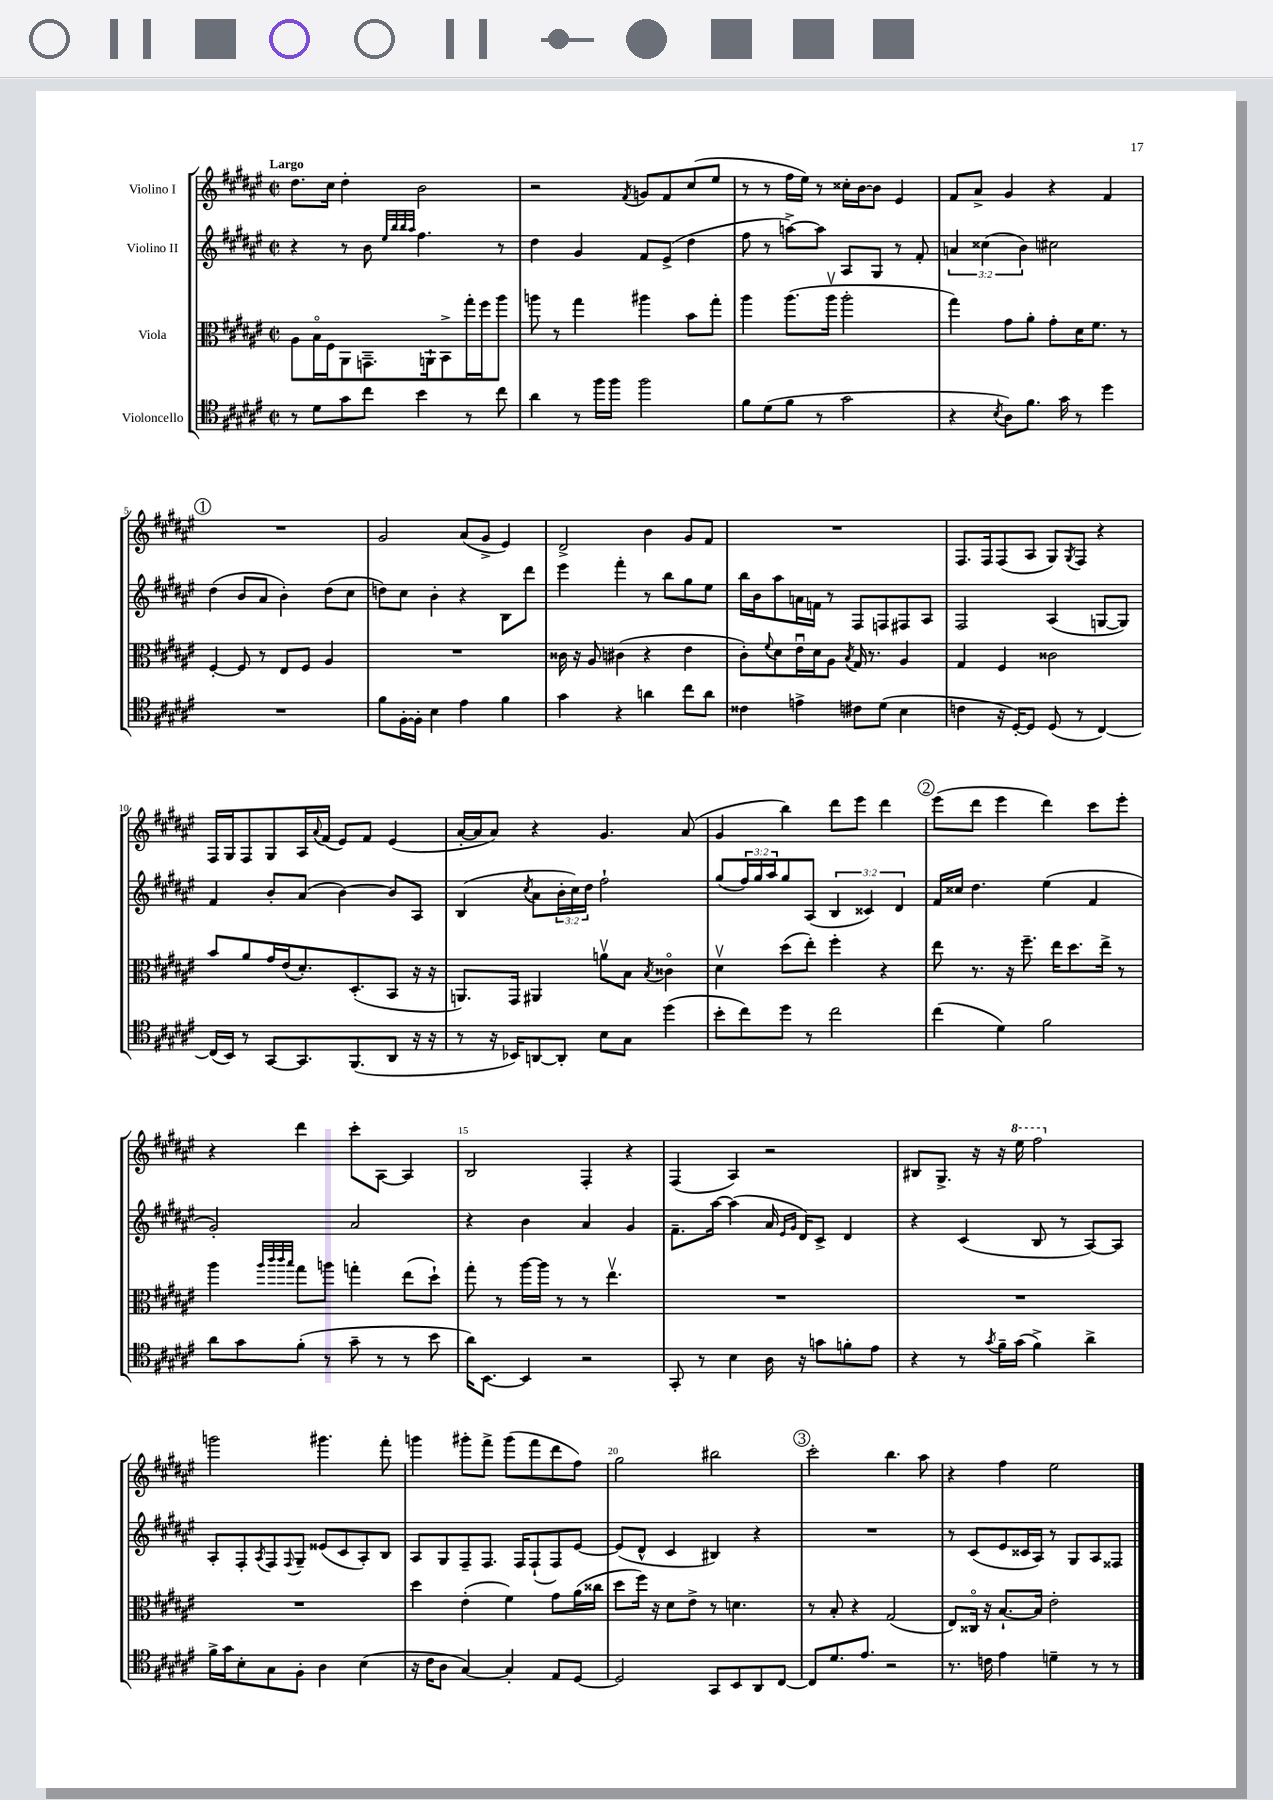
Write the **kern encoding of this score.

**kern	**kern	**kern	**kern
*staff4	*staff3	*staff2	*staff1
*clefC4	*clefC3	*clefG2	*clefG2
*k[f#c#g#d#a#e#]	*k[f#c#g#d#a#e#]	*k[f#c#g#d#a#e#]	*k[f#c#g#d#a#e#]
*M2/2	*M2/2	*M2/2	*M2/2
*met(c|)	*met(c|)	*met(c|)	*met(c|)
8r	8A#	4r	8.dd#
8d#	16Bo	.	.
.	16F#	.	16cc#
8g#	8AA#	8r	4dd#'
8cc#	8.GG~	8b	.
.	.	32qqee#	.
.	.	32qqbb	.
.	.	32qqbb	.
.	.	32qqaa#	.
4b	.	4.ff#	2b
.	16AA`	.	.
.	8BB^	.	.
8r	16gg#'	.	.
.	16ff#	.	.
8cc#	8aa#	8r	.
=	=	=	=
4a#	8aa	4dd#	2r
.	8r	.	.
8r	4gg#	4g#	.
16ff#	.	.	.
16ff#	.	.	.
.	.	.	8qf#
2ff#	4aa#	8f#	8g
.	.	(8e#^	8f#
.	8b	4dd#	(8cc#
.	8gg#'	.	8ee#
=	=	=	=
8f#	4aa#	8ff#	8r
(8d#	.	8r	8r
8f#	(8.aa#	[8aa^)	16ff#
.	.	.	16ee#)
8r	.	8aa]	8r
.	16aa#v	.	.
2g#	2aa#'	8A#	16cc##'
.	.	.	[16b
.	.	8G#	8b]
.	.	8r	4e#
.	.	8f#'	.
=	=	=	=
4r	4gg#)	6a	8f#
.	.	.	8a#^
.	.	(6cc##	.
8qB	.	.	.
8A#)	8g#	.	4g#
.	.	6b)	.
8.f#	8a#'	.	.
.	8g#'	2cc#	4r
16g#	.	.	.
8r	16d#	.	.
.	8.f#	.	.
4dd#	.	.	4f#
.	8r	.	.
=	=	=	=
1r	[4F#'	(4dd#	1r
.	8F#]	8b	.
.	8r	8a#	.
.	8E#	4b')	.
.	8F#	.	.
.	4A#	(8dd#	.
.	.	8cc#	.
=	=	=	=
8f#	1r	8dd)	2g#
[16F#'	.	8cc#	.
16F#']	.	.	.
4B	.	4b'	.
4e#	.	4r	(8a#
.	.	.	8g#^
4f#	.	8B	4e#)
.	.	8ddd#	.
=	=	=	=
4g#	16c##	4eee#	2d#^
.	16r	.	.
.	8A#	.	.
4r	(4c#	4fff#'	.
4a	4r	8r	4b
.	.	8bb	.
8cc#	4e#	8gg#	8g#
8a	.	8ee#	8f#
=	=	=	=
4c##	8c#')	16bb	1r
.	.	16b	.
.	8qqf#	.	.
.	8d#	8aa#	.
4e^	16e#u	16a	.
.	16d#	16f	.
.	8A#	8r	.
.	8qB	.	.
8c#	16G#	8F#	.
.	8.r	.	.
(8d#	.	8F	.
4B	4A#	8F#	.
.	.	8A#	.
=	=	=	=
4c	4G#	2F#	8.F#
.	.	.	16F#
16r	4F#	.	(8F#
[16D#')	.	.	.
8D#]	.	.	8A#
(8D#	2c##	(4A#	8G#)
.	.	.	8qG#
8r	.	.	8F#
[4C#)	.	[8G	4r
.	.	8G])	.
=	=	=	=
(16C#]	8b	4f#	16F#
16BB)	.	.	16G#
8r	8a#	.	8F#
[8GG#	16g#	8b'	8G#
.	(16e#	.	.
8.GG#]	8.d#')	(8a#	16A#
.	.	.	8qqa#
.	.	.	(16f#
.	.	[4b)	8e#)
(8.FF#	(8.D#'	.	.
.	.	.	8f#
8AA#	8BB	8b]	(4e#
16r	16r	8A#	.
16r	16r	.	.
=	=	=	=
8r	8.AA)	(4B	[16a#'
.	.	.	16a#]
16r	.	.	8a#)
16BB-)	16GG#	.	.
.	.	8qcc#	.
[8AA	4AA#	8a#	4r
8AA']	.	24b'	.
.	.	24cc#)	.
.	.	24dd#	.
8B	8av	2ff#`	4.g#
8G#	8B	.	.
.	8qB	.	.
(4dd#	4c##o	.	.
.	.	.	(8a#
=	=	=	=
8b'	4d#v	(8gg#	4g#
8cc#)	.	24ff#)	.
.	.	24gg#	.
.	.	24aa#	.
8dd#	(8dd#	8gg#	4bb)
8r	8ee#')	(8A#	.
2cc#	4ff#'	6B	8ddd#
.	.	.	8eee#
.	.	6c##)	.
.	4r	.	4ddd#
.	.	6d#	.
=	=	=	=
(4cc#	8ee#	16f#	(8eee#
.	.	16cc##	.
.	8.r	4.dd#	8ddd#
4d#)	.	.	4eee#
.	16r	.	.
.	8.ff#~	.	.
2f#	.	(4ee#	4ddd#)
.	16ee#	.	.
.	8.dd#	.	.
.	.	4f#	8ccc#
.	16ee#^	.	.
.	8r	.	8eee#'
=	=	=	=
8a#	4aa#	2g#')	4r
8g#	.	.	.
.	32qqaa#	.	.
.	32qqccc#	.	.
.	32qqccc#	.	.
.	32qqbb	.	.
(8f#'	8gg#	.	4ddd#
8r	8aa	.	.
8g#~	4gg'	2a#	8ccc#'
8r	.	.	[8A#
8r	(8ee#	.	4A#]
8b	8dd#`)	.	.
=	=	=	=
16a#)	8gg#'	4r	2B
[8.BB	.	.	.
.	8r	.	.
4BB]	[16aa#	4b	.
.	16aa#]	.	.
.	8r	.	.
2r	8r	4a#	4F#'
.	4.ee#v	.	.
.	.	4g#	4r
=	=	=	=
8GG#'	1r	8.f#~	(4F#
8r	.	.	.
.	.	[16aa#	.
4B	.	(4aa#]	4A#)
16A#	.	16a#	2r
.	.	16qqe#	.
.	.	16qqg#	.
16r	.	16d#)	.
8g	.	8c#^	.
8f'	.	4d#	.
8e#	.	.	.
=	=	=	=
4r	1r	4r	8B#
.	.	.	8.G#^
8r	.	(4c#	.
.	.	.	16r
8qg#	.	.	.
16f#~	.	.	16r
(16g#	.	.	16eee#
4f#^)	.	8B	2fff#
.	.	8r	.
4a#^	.	[8A#)	.
.	.	8A#]	.
=	=	=	=
16f#^	1r	8A#'	2ggg
16g#	.	.	.
8B'	.	8F#'	.
.	.	8qA#	.
8G#	.	8F#	.
.	.	8qqF#	.
8F#'	.	8G#~	.
4A#	.	(8e##	4.ggg#
.	.	8c#	.
(4B	.	8A#')	.
.	.	8B	8fff#'
=	=	=	=
16r	4dd#	8A#	4ggg
16c#	.	.	.
8A#	.	8G#	.
[4G#)	(4e#'	8F#~	8ggg#'
.	.	8.F#	8fff#^
4G#']	4f#)	.	(8ggg#
.	.	16F#	.
.	.	(8F#`	8fff#
8E#	8g#	8F#)	8ddd#
[8D#	(16a#	[8e#	8ff#)
.	16cc##	.	.
=	=	=	=
2D#]	8dd#	(8e#]	2gg#
.	16ff#)	8d#^^	.
.	16r	.	.
.	8d#	4c#	.
.	8e#^	.	.
8GG#	8r	4B#)	2bb#
8BB	4.d	.	.
8AA#	.	4r	.
[8C#	.	.	.
=	=	=	=
8C#]	8r	1r	2ccc#'
8.d#	8B'	.	.
.	4r	.	.
8.e#	.	.	.
2r	(2G#	.	4.bb
.	.	.	8aa#
=	=	=	=
8.r	8E#)	8r	4r
.	16C##o	(8c#	.
16c	16r	.	.
4e#	[8.B`	8e#	4ff#
.	.	16c##	.
.	16B]	16A#)	.
4d~	2e#'	8r	2ee#
.	.	8G#	.
8r	.	8A#	.
8r	.	8F##	.
==	==	==	==
*-	*-	*-	*-
